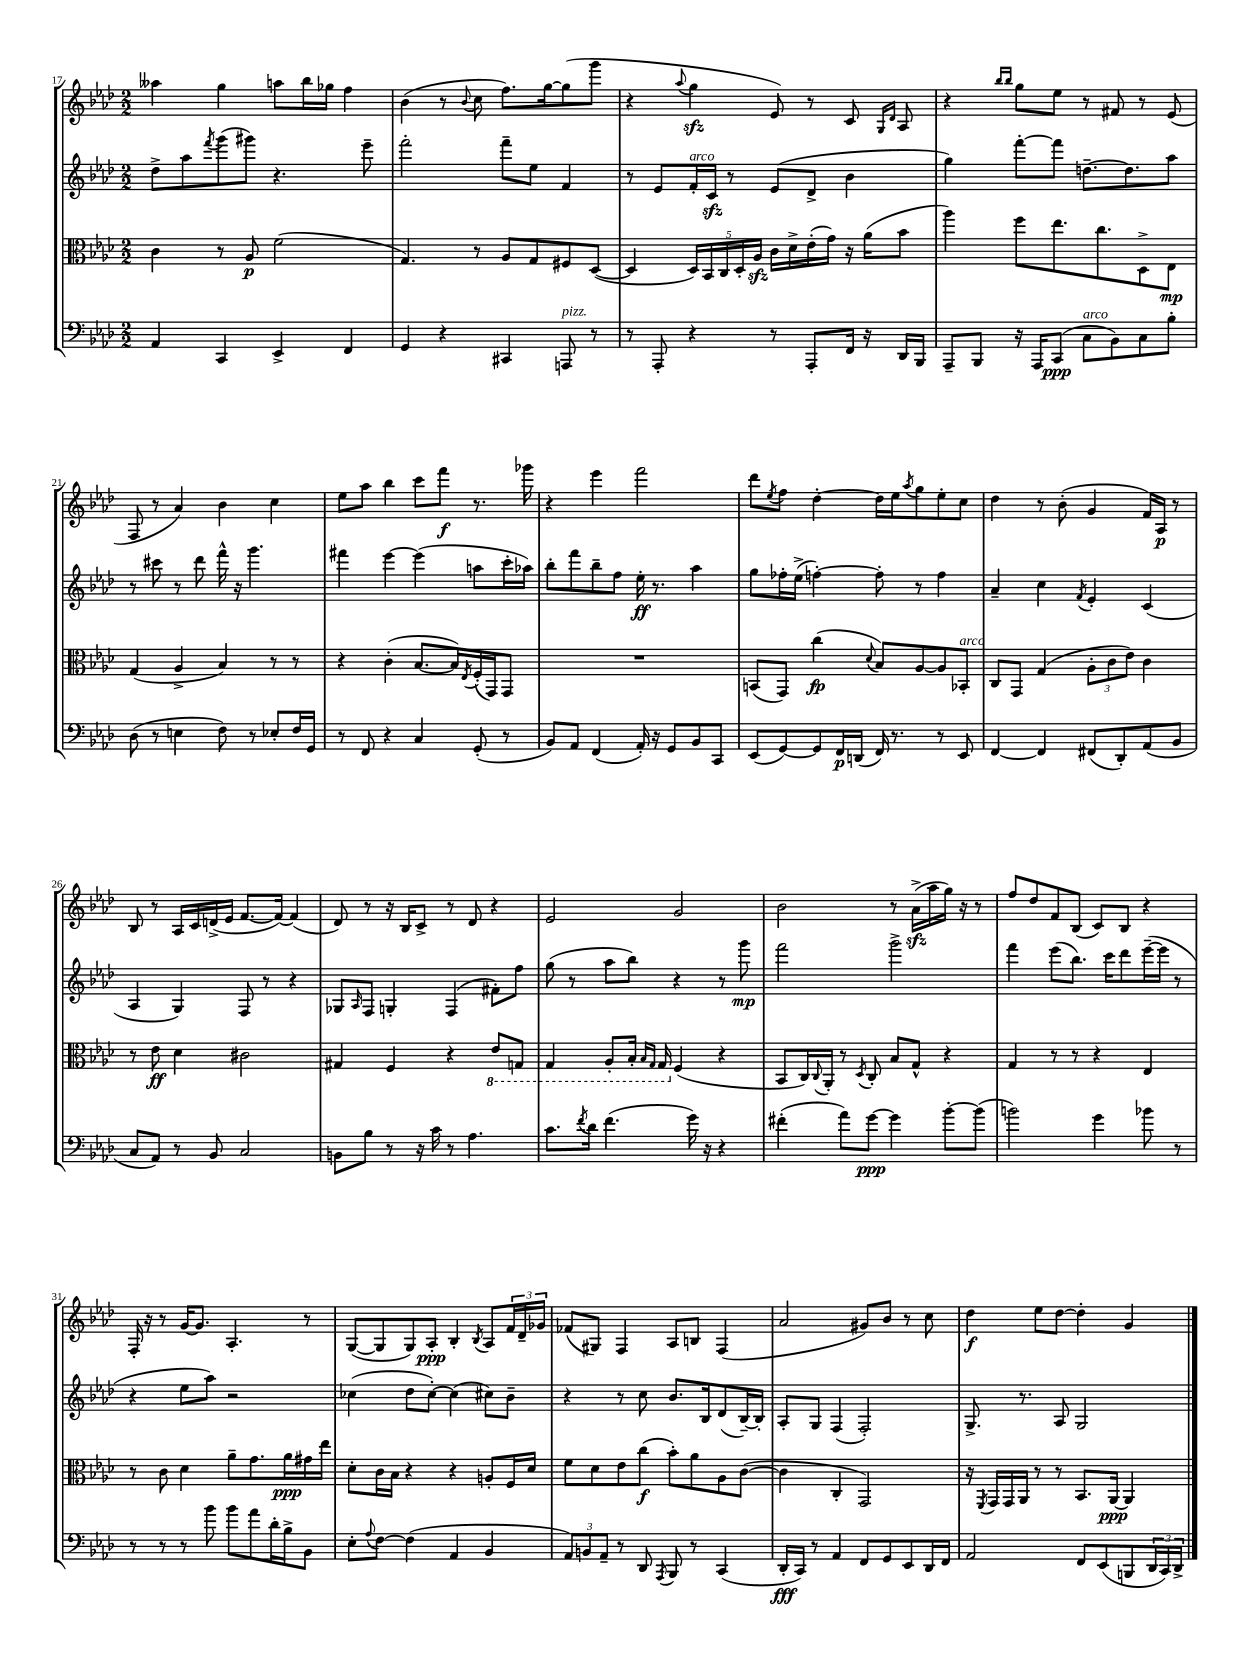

**kern	**dynam	**kern	**dynam	**kern	**dynam	**kern	**dynam
*part4	*part4	*part3	*part3	*part2	*part2	*part1	*part1
*staff4	*staff4	*staff3	*staff3	*staff2	*staff2	*staff1	*staff1
*clefF4	*	*clefC3	*	*clefG2	*	*clefG2	*
*k[b-e-a-d-]	*	*k[b-e-a-d-]	*	*k[b-e-a-d-]	*	*k[b-e-a-d-]	*
*M2/2	*	*M2/2	*	*M2/2	*	*M2/2	*
=17	=17	=17	=17	=17	=17	=17	=17
4AA-/	.	4c\	.	8dd-^\L	.	4aa--X\	.
.	.	.	.	8aa-\	.	.	.
.	.	.	.	8qfff/	.	.	.
4CC/	.	8r	.	(8ggg\	.	4gg\	.
.	.	8A-/	p	8ggg#X\J)	.	.	.
4EE-^/	.	(2f\	.	4.r	.	8aan\L	.
.	.	.	.	.	.	16bb-\L	.
.	.	.	.	.	.	16gg-X\JJ	.
4FF/	.	.	.	.	.	4ff\	.
.	.	.	.	8eee-~\	.	.	.
=18	=18	=18	=18	=18	=18	=18	=18
4GG/	.	4.G/)	.	2fff'\	.	(4b-\	.
4r	.	.	.	.	.	8r	.
.	.	.	.	.	.	8qqb-/	.
.	.	8r	.	.	.	8cc\	.
4CC#X/	.	8A-/L	.	8fff~\L	.	8.ff\L)	.
.	.	8G/	.	8ee-\J	.	.	.
.	.	.	.	.	.	[16gg\k	.
!LO:TX:a:i:t=pizz.	!	!	!	!	!	!	!
8AAAn/	.	8F#X/	.	4f/	.	(8gg\]	.
8r	.	([8D-/J	.	.	.	8ggg\J	.
=19	=19	=19	=19	=19	=19	=19	=19
8r	.	4D-/]	.	8r	.	4r	.
8AAA-'/	.	.	.	8e-/L	.	.	.
.	.	.	.	.	.	8qqaa-/	.
!	!	!	!	!LO:TX:a:i:t=arco	!	!	!
4r	.	20D-/LL)	.	16f'/L	.	4ggzz\	.
.	.	20BB-/	.	.	.	.	.
.	.	.	.	16czz/JJ	.	.	.
.	.	20C/	.	.	.	.	.
.	.	.	.	8r	.	.	.
.	.	20D-'/	.	.	.	.	.
.	.	20A-zz/JJ	.	.	.	.	.
8r	.	16c\LL	.	(8e-/L	.	8e-/)	.
.	.	16d-^\	.	.	.	.	.
8AAA-'/L	.	(16e-'\	.	8d-^/J	.	8r	.
.	.	16g\JJ)	.	.	.	.	.
16FF/Jk	.	16r	.	4b-\	.	8c/	.
16r	.	(16a-\KL	.	.	.	.	.
.	.	.	.	.	.	16qqG/LL	.
.	.	.	.	.	.	16qqd-/JJ	.
16DD-/LL	.	8b-\J	.	.	.	8A-/	.
16BBB-/JJ	.	.	.	.	.	.	.
=20	=20	=20	=20	=20	=20	=20	=20
8AAA-~/L	.	4aa-\)	.	4gg\)	.	4r	.
8BBB-/J	.	.	.	.	.	.	.
.	.	.	.	.	.	16qqbb-/LL	.
.	.	.	.	.	.	16qqbb-/JJ	.
16r	.	8ff\L	.	[8fff'\L	.	8gg\L	.
16AAA-/KL	.	.	.	.	.	.	.
(8CC/J	ppp	8.ee-\	.	8fff\J]	.	8ee-\J	.
!LO:TX:a:i:t=arco	!	!	!	!	!	!	!
8C\L	.	.	.	[8.ddn~\L	.	8r	.
.	.	8.cc\	.	.	.	.	.
8BB-\)	.	.	.	.	.	8f#X/	.
.	.	.	.	8.dd\]	.	.	.
8C\	.	8D-^\	.	.	.	8r	.
8B-'\J	.	8E-\J	mp	8aa-\J	.	(8e-/	.
!!LO:LB:g=z
=21	=21	=21	=21	=21	=21	=21	=21
(8D-\	.	(4G/	.	8r	.	8F/	.
8r	.	.	.	8ccc#X\	.	8r	.
4En\	.	4A-^/	.	8r	.	4a-/)	.
.	.	.	.	8ddd-\	.	.	.
8F\)	.	4B-/)	.	16fff^^\	.	4b-\	.
.	.	.	.	16r	.	.	.
8r	.	.	.	4.ggg\	.	.	.
8E-X'/L	.	8r	.	.	.	4cc\	.
16F/L	.	8r	.	.	.	.	.
16GG/JJ	.	.	.	.	.	.	.
=22	=22	=22	=22	=22	=22	=22	=22
8r	.	4r	.	4fff#X\	.	8ee-\L	.
8FF/	.	.	.	.	.	8aa-\J	.
4r	.	(4c'\	.	[4eee-\	.	4bb-\	.
4C/	.	[8.B-/L	.	(4eee-\]	.	8ccc\L	.
.	.	.	.	.	.	8fff\J	f
.	.	16B-/L])	.	.	.	.	.
.	.	8qE-/	.	.	.	.	.
(8GG'/	.	(16F'/	.	8aan\L	.	8.r	.
.	.	16GG/J)	.	.	.	.	.
8r	.	8GG/J	.	16ccc'\L	.	.	.
.	.	.	.	16aa-X\JJ)	.	16ggg-X\	.
=23	=23	=23	=23	=23	=23	=23	=23
8BB-/L)	.	1r	.	8bb-'\L	.	4r	.
8AA-/J	.	.	.	8fff\	.	.	.
(4FF/	.	.	.	8bb-~\	.	4eee-\	.
.	.	.	.	8ff\J	.	.	.
16AA-'/)	.	.	.	16ee-'\	ff	2fff\	.
16r	.	.	.	8.r	.	.	.
8GG/L	.	.	.	.	.	.	.
8BB-/	.	.	.	4aa-\	.	.	.
8CC/J	.	.	.	.	.	.	.
=24	=24	=24	=24	=24	=24	=24	=24
(8EE-/L	.	(8BBn/L	.	8gg\L	.	8ddd-\L	.
.	.	.	.	.	.	8qee-/	.
[8GG/)	.	8GG/J)	.	16ff-X'\L	.	8ff\J	.
.	.	.	.	(16ee-^\JJ	.	.	.
8GG/]	.	(4cc\	fp	[4ffn'\)	.	[4dd-'\	.
16FF/L	p	.	.	.	.	.	.
(16DDn/JJ	.	.	.	.	.	.	.
.	.	8qqd-/	.	.	.	.	.
16FF/)	.	8B-/L)	.	8ff'\]	.	16dd-\LL]	.
8.r	.	.	.	.	.	16ee-\J	.
.	.	.	.	.	.	8qaa-/	.
.	.	[8A-/	.	8r	.	8gg\	.
8r	.	8A-/]	.	4ff\	.	8ee-'\	.
!	!	!LO:TX:a:i:t=arco	!	!	!	!	!
8EE-/	.	8BB-X'/J	.	.	.	8cc\J	.
=25	=25	=25	=25	=25	=25	=25	=25
[4FF/	.	8C/L	.	4a-~/	.	4dd-\	.
.	.	8GG/J	.	.	.	.	.
4FF/]	.	(4G/	.	4cc\	.	8r	.
.	.	.	.	.	.	(8b-'\	.
.	.	.	.	8qf/	.	.	.
(8FF#X/L	.	12A-'\L	.	4e-'/	.	4g/	.
.	.	12c\	.	.	.	.	.
8DD-'/)	.	.	.	.	.	.	.
.	.	12e-\J)	.	.	.	.	.
(8AA-/	.	4c\	.	(4c/	.	16f/LL)	.
.	.	.	.	.	.	16A-/JJ	p
8BB-/J	.	.	.	.	.	8r	.
!!LO:LB:g=z
=26	=26	=26	=26	=26	=26	=26	=26
8C/L	.	8r	.	4A-/	.	8B-/	.
8AA-/J)	.	8e-\	ff	.	.	8r	.
8r	.	4d-\	.	4G/)	.	16A-/LL	.
.	.	.	.	.	.	16c/	.
8BB-/	.	.	.	.	.	(16dn^/	.
.	.	.	.	.	.	16e-/JJ	.
2C/	.	2c#X\	.	8F/	.	[8.f/L	.
.	.	.	.	8r	.	.	.
.	.	.	.	.	.	16f/Jk_)	.
.	.	.	.	4r	.	(4f/]	.
=27	=27	=27	=27	=27	=27	=27	=27
8BBn\L	.	4G#X/	.	8G-X/L	.	8d-/)	.
.	.	.	.	16qqA-/	.	.	.
8B-\J	.	.	.	8F/J	.	8r	.
8r	.	4F/	.	4Gn'/	.	16r	.
.	.	.	.	.	.	16B-/KL	.
16r	.	.	.	.	.	8c^/J	.
16c\	.	.	.	.	.	.	.
8r	.	4r	.	(4F/	.	8r	.
4.A-\	.	.	.	.	.	8d-/	.
*	*	*8ba	*	*	*	*	*
.	.	8E-/L	.	8f#X'\L)	.	4r	.
.	.	8GGn/J	.	8ff\J	.	.	.
=28	=28	=28	=28	=28	=28	=28	=28
8.c\L	.	4GG/	.	(8gg\	.	2e-/	.
.	.	.	.	8r	.	.	.
8qf/	.	.	.	.	.	.	.
16d-\Jk	.	.	.	.	.	.	.
(4.f\	.	8AA-'/L	.	8aa-\L	.	.	.
.	.	16BB-'/Jk	.	8bb-\J)	.	.	.
.	.	16qqBB-/LL	.	.	.	.	.
.	.	16qqGG/JJ	.	.	.	.	.
.	.	16GG/	.	.	.	.	.
*	*	*X8ba	*	*	*	*	*
.	.	(4F/	.	4r	.	2g/	.
16g\)	.	.	.	.	.	.	.
16r	.	.	.	.	.	.	.
4r	.	4r	.	8r	.	.	.
.	.	.	.	8ggg\	mp	.	.
=29	=29	=29	=29	=29	=29	=29	=29
(4f#X'\	.	8BB-/L	.	2fff\	.	2b-\	.
.	.	16C/L)	.	.	.	.	.
.	.	8qqC/	.	.	.	.	.
.	.	16AA-'/JJ	.	.	.	.	.
8a-\L)	.	8r	.	.	.	.	.
.	.	8qD-/	.	.	.	.	.
[8g\J	ppp	8C'/	.	.	.	.	.
4g\]	.	8B-/L	.	2ggg^\	.	8r	.
.	.	8G^^/J	.	.	.	(16a-zz^\LL	.
.	.	.	.	.	.	16aa-\	.
[8b-'\L	.	4r	.	.	.	16gg\JJ)	.
.	.	.	.	.	.	16r	.
(8b-\J]	.	.	.	.	.	8r	.
=30	=30	=30	=30	=30	=30	=30	=30
2bn\)	.	4G/	.	4fff\	.	8ff/L	.
.	.	.	.	.	.	8dd-/	.
.	.	8r	.	(8eee-\L	.	8f/	.
.	.	8r	.	8.bb-\J)	.	(8B-/J	.
4g\	.	4r	.	.	.	8c/L)	.
.	.	.	.	16ccc\KL	.	.	.
.	.	.	.	8ddd-\	.	8B-/J	.
8b-X\	.	4E-/	.	([16eee-~\L	.	4r	.
.	.	.	.	16eee-\JJ]	.	.	.
8r	.	.	.	8r	.	.	.
!!LO:LB:g=z
=31	=31	=31	=31	=31	=31	=31	=31
8r	.	8r	.	4r	.	16F'/	.
.	.	.	.	.	.	16r	.
8r	.	8c\	.	.	.	8r	.
8r	.	4d-\	.	8ee-\L	.	[16g/KL	.
.	.	.	.	.	.	8.g/J]	.
8b-\	.	.	.	8aa-\J)	.	.	.
8b-\L	.	8a-~\L	.	2r	.	4.A-'/	.
8a-\	.	8.g\	.	.	.	.	.
16d-'\L	.	.	.	.	.	.	.
16B-^\J	.	16a-\L	ppp	.	.	.	.
8BB-\J	.	16g#X\	.	.	.	8r	.
.	.	16ee-\JJ	.	.	.	.	.
=32	=32	=32	=32	=32	=32	=32	=32
8E-'\L	.	8d-'\L	.	(4cc-X\	.	([8G/L	.
8qqA-/	.	.	.	.	.	.	.
[8F\J	.	16c\L	.	.	.	8G/]	.
.	.	16B-\JJ	.	.	.	.	.
(4F\]	.	4r	.	8dd-\L	.	8G/)	.
.	.	.	.	[8cc-'\J)	.	8A-'/J	ppp
4AA-/	.	4r	.	(4cc-\]	.	4B-'/	.
.	.	.	.	.	.	8qB-/	.
4BB-/	.	8An'/L	.	8cc#X\L)	.	8A-/L	.
.	.	16F/L	.	8b-~\J	.	24f/L	.
.	.	.	.	.	.	24d-~/	.
.	.	16d-/JJ	.	.	.	.	.
.	.	.	.	.	.	24g-X/JJ	.
=33	=33	=33	=33	=33	=33	=33	=33
12AA-/L)	.	8f\L	.	4r	.	(8f-X/L	.
12BBn/	.	.	.	.	.	.	.
.	.	8d-\	.	.	.	8G#X/J)	.
12AA-~/J	.	.	.	.	.	.	.
8r	.	8e-\	.	8r	.	4F/	.
8DD-/	.	(8cc\J	f	8cc\	.	.	.
8qAAA-/	.	.	.	.	.	.	.
8BBB-/	.	8b-'\L)	.	8.b-/L	.	8A-/L	.
8r	.	8a-\	.	.	.	8Bn/J	.
.	.	.	.	16B-/k	.	.	.
(4CC/	.	8A-\	.	(8d-/	.	(4F/	.
.	.	([8c\J	.	[16B-~/L)	.	.	.
.	.	.	.	16B-'/JJ]	.	.	.
=34	=34	=34	=34	=34	=34	=34	=34
16DD-'/LL	fff	4c\]	.	8A-'/L	.	2a-/	.
16CC/JJ)	.	.	.	.	.	.	.
8r	.	.	.	8G/J	.	.	.
4AA-/	.	4C'/	.	(4F/	.	.	.
8FF/L	.	2GG/)	.	2F'/)	.	8g#X/L)	.
8GG/	.	.	.	.	.	8b-/J	.
8EE-/	.	.	.	.	.	8r	.
16DD-/L	.	.	.	.	.	8cc\	.
16FF/JJ	.	.	.	.	.	.	.
=35	=35	=35	=35	=35	=35	=35	=35
2AA-/	.	16r	.	8.G^/	.	4dd-\	f
.	.	8qFF/	.	.	.	.	.
.	.	16GG/LL	.	.	.	.	.
.	.	16GG/	.	.	.	.	.
.	.	16AA-/JJ	.	8.r	.	.	.
.	.	8r	.	.	.	8ee-\L	.
.	.	8r	.	8A-/	.	[8dd-\J	.
8FF/L	.	8.BB-/L	.	2G/	.	4dd-'\]	.
(8EE-/	.	.	.	.	.	.	.
.	.	[16AA-/Jk	ppp	.	.	.	.
8BBBn/	.	4AA-/]	.	.	.	4g/	.
24DD-/L	.	.	.	.	.	.	.
24CC/)	.	.	.	.	.	.	.
24DD-^/JJ	.	.	.	.	.	.	.
==	==	==	==	==	==	==	==
*-	*-	*-	*-	*-	*-	*-	*-
